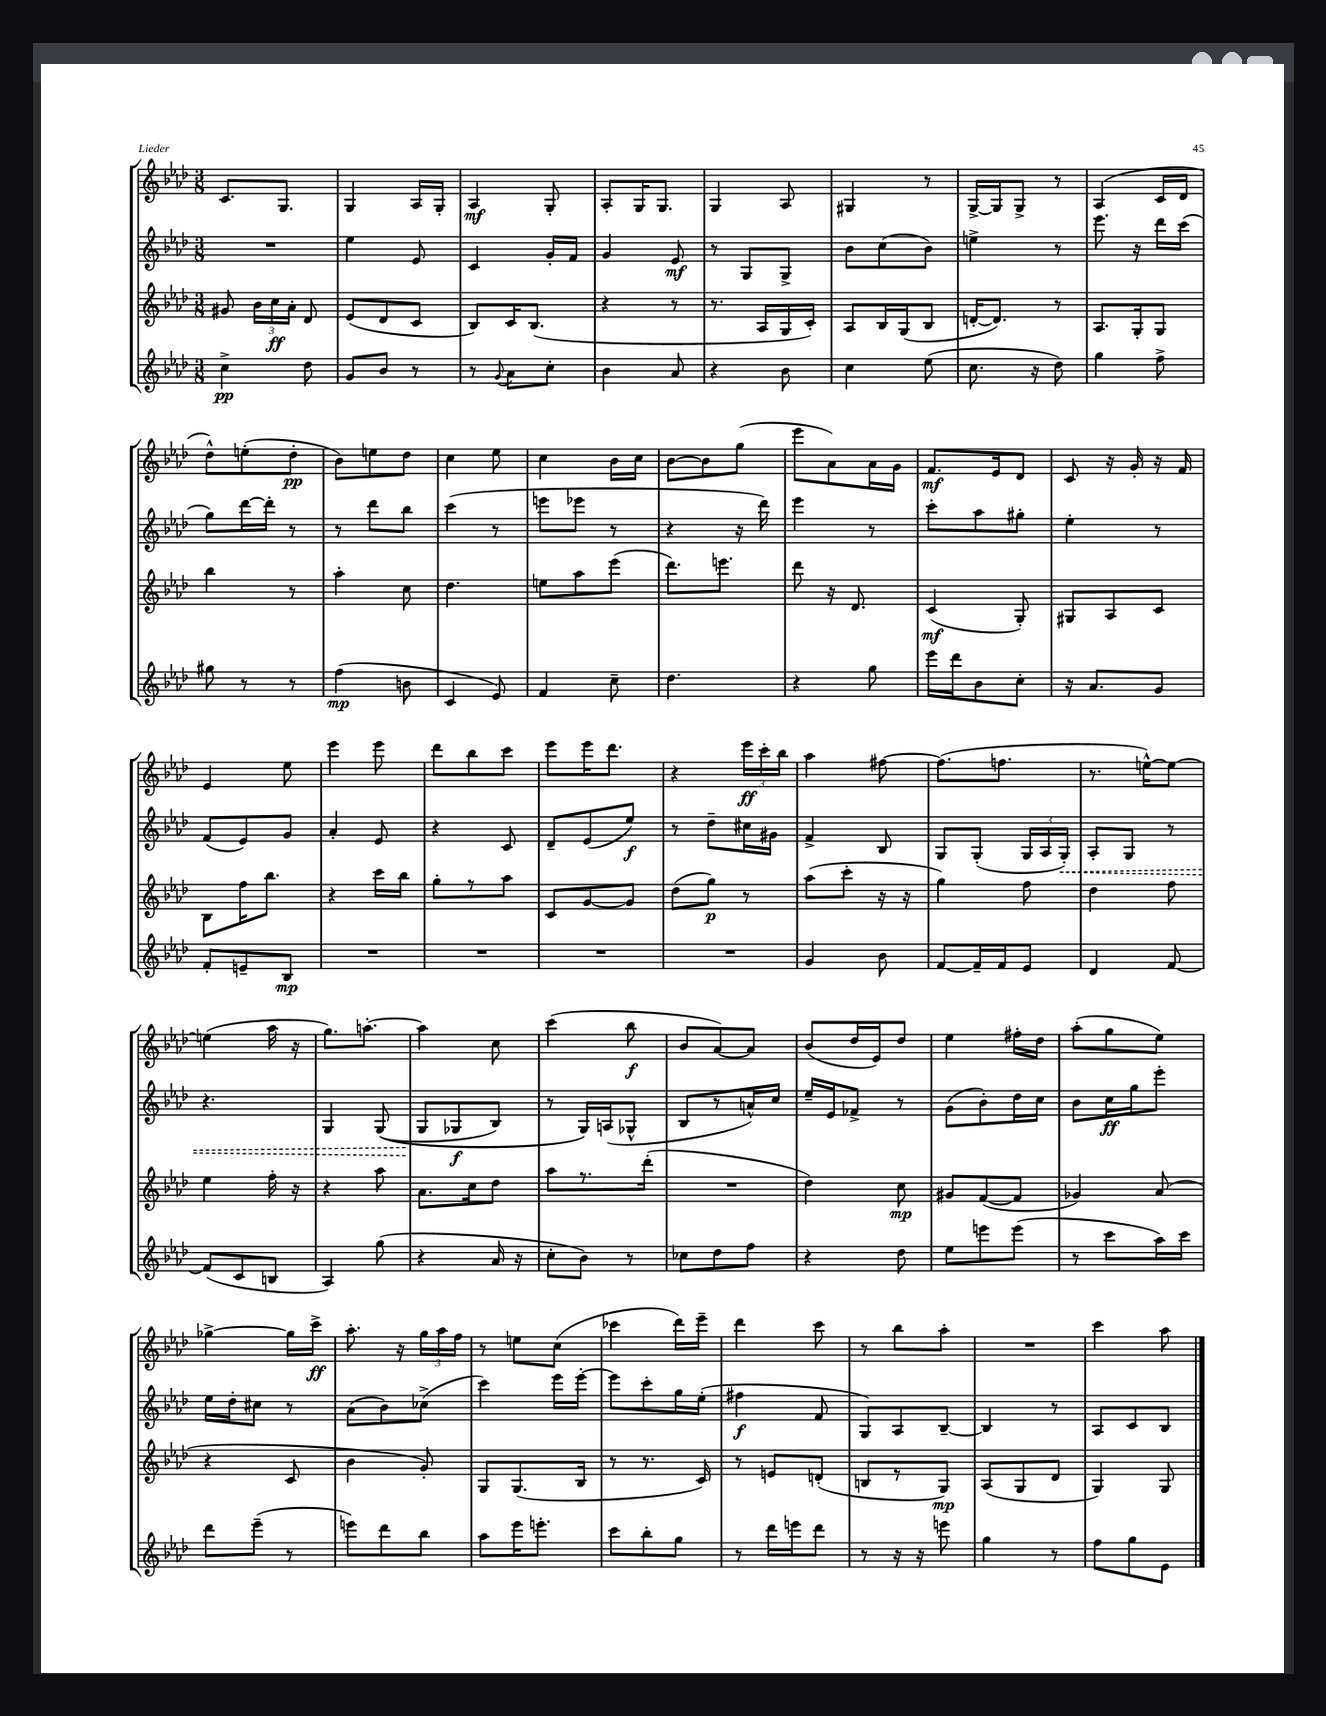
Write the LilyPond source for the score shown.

<<
\new StaffGroup <<
\new Staff = "s0" {
    \clef treble \key aes \major \numericTimeSignature \time 3/8
    \autoBeamOff c'8.[ g8.] |
    g4 aes16[ g16]-. |
    aes4\mf g8-. |
    aes8[-. g16 g8.] |
    g4 aes8 |
    gis4 r8 |
    g16[~-> g16 g8]-> r8 |
    aes4( c'16[ des'16] |
    des''8[-^) e''8-.( des''8]-.\pp |
    bes'8[) e''8 des''8] |
    c''4 ees''8 |
    c''4 bes'16[ c''16] |
    bes'8[~ bes'8 g''8]( |
    ees'''8[ aes'8) aes'16 g'16] |
    f'8.[\mf ees'16 des'8] |
    c'8 r16 g'16-. r16 f'16 |
    ees'4 ees''8 |
    ees'''4 ees'''8 |
    des'''8[ bes''8 c'''8] |
    ees'''8[ ees'''16 des'''8.] |
    r4 \tuplet 3/2 { ees'''16[\ff c'''16-. bes''16] } |
    aes''4 fis''8~ |
    fis''8.[( f''8.] |
    r8. e''16[~-^) e''8]~ |
    e''4( aes''16 r16 |
    g''8.[) a''8.]~-. |
    a''4 c''8 |
    c'''4( bes''8\f |
    bes'8[ aes'8~) aes'8] |
    bes'8[( des''16 ees'16) des''8] |
    ees''4 fis''16[-. des''16] |
    aes''8[-.( g''8 ees''8]) |
    ges''4~-> ges''16[ c'''16]->\ff |
    aes''8.-. r16 \tuplet 3/2 { g''16[ aes''16 f''16] } |
    r8 e''8[ c''8]( |
    ces'''4 des'''16[) ees'''16]-- |
    des'''4 c'''8 |
    r8 bes''8[ aes''8]-. |
    R4. |
    c'''4 aes''8 \bar "|." |
}
\new Staff = "s1" {
    \clef treble \key aes \major \numericTimeSignature \time 3/8
    \autoBeamOff R4. |
    ees''4 ees'8 |
    c'4 g'16[-. f'16] |
    g'4 ees'8\mf |
    r8 g8[ g8]-> |
    bes'8[ c''8( bes'8]) |
    e''4-> r8 |
    ees'''8. r16 des'''16[ c'''16]( |
    g''8[) des'''16~ des'''16]-. r8 |
    r8 des'''8[ bes''8] |
    c'''4( r8 |
    e'''8[ ees'''8] r8 |
    r4 r16 des'''16) |
    ees'''4 r8 |
    c'''8[-. aes''8 gis''8]-. |
    ees''4-. r8 |
    f'8[( ees'8) g'8] |
    aes'4-. ees'8 |
    r4 c'8 |
    des'8[-- ees'8( ees''8]\f) |
    r8 des''8[-- cis''16 gis'16] |
    f'4-> bes8 |
    g8[ g8]-.( \tuplet 3/2 { g16[ aes16 \once \override Hairpin.style = #'dashed-line g16]-.\<) } |
    aes8[-. g8] r8 |
    r4. |
    g4 g8(\( |
    g8[\! ges8\f bes8]) |
    r8 g16[\) a16( ges8]-^ |
    bes8[ r8 a'16-^) c''16] |
    ees''16[-- ees'16 fes'8]-> r8 |
    g'8[( bes'8-.) des''16 c''16] |
    bes'8[ c''16\ff g''16 ees'''8]-. |
    ees''16[ des''16-. cis''8] r8 |
    aes'8[( bes'8) ces''8]->( |
    c'''4) ees'''16[ ees'''16]~-. |
    ees'''8[ c'''8-. g''16 ees''16]-.( |
    fis''4\f f'8 |
    g8[) aes8 bes8]~-- |
    bes4 r8 |
    aes8[ c'8 bes8] \bar "|." |
}
\new Staff = "s2" {
    \clef treble \key aes \major \numericTimeSignature \time 3/8
    \autoBeamOff gis'8 \tuplet 3/2 { bes'16[ c''16\ff aes'16]-. } des'8 |
    ees'8[( des'8 c'8] |
    bes8[) c'16 bes8.]( |
    r4 r8 |
    r8. aes16[ g16 c'16]-.) |
    aes8[ bes16 g16( bes8] |
    d'16[~-. d'8.]) r8 |
    aes8.[ g16-. g8] |
    bes''4 r8 |
    aes''4-. c''8 |
    des''4. |
    e''8[ aes''8 ees'''8]( |
    des'''8.[) e'''8.] |
    des'''8 r16 des'8. |
    c'4\mf( g8-.) |
    gis8[ aes8 c'8] |
    bes8[ f''16 bes''8.] |
    r4 c'''16[ bes''16] |
    g''8[-. r8 aes''8] |
    c'8[ g'8~ g'8] |
    des''8[( g''8]\p) r8 |
    aes''8[( c'''8]-. r16 r16 |
    g''4) f''8 |
    des''4 f''8 |
    ees''4 f''16-. r16 |
    r4 aes''8 |
    aes'8.[ c''16 des''8] |
    aes''8[ r8. des'''16]-.( |
    R4. |
    des''4) c''8\mp |
    gis'8[ f'8~( f'8] |
    ges'4) aes'8( |
    r4 c'8 |
    bes'4 g'8-.) |
    g8[ g8.( bes16] |
    r8 r8. c'16) |
    r8 e'8[ d'8]-.( |
    b8[ r8 g8]\mp) |
    aes8[( g8 des'8] |
    g4) g8 \bar "|." |
}
\new Staff = "s3" {
    \clef treble \key aes \major \numericTimeSignature \time 3/8
    \autoBeamOff c''4->\pp des''8 |
    g'8[ bes'8] r8 |
    r8 \appoggiatura { g'8 } aes'8[ c''8]-. |
    bes'4 aes'8 |
    r4 bes'8 |
    c''4 ees''8( |
    c''8. r16 des''8) |
    g''4 f''8-> |
    gis''8 r8 r8 |
    f''4\mp( b'8 |
    c'4 ees'8) |
    f'4 c''8-- |
    des''4. |
    r4 g''8 |
    ees'''16[ des'''16 bes'8 c''8]-. |
    r16 aes'8.[ g'8] |
    f'8[-. e'8-- bes8]\mp |
    R4. |
    R4. |
    R4. |
    R4. |
    g'4 bes'8 |
    f'8[~ f'16-- f'16 ees'8] |
    des'4 f'8~ |
    f'8[( c'8 b8] |
    aes4) g''8( |
    r4 aes'16 r16 |
    c''8[-. bes'8]) r8 |
    ces''8[ des''8 f''8] |
    r4 des''8 |
    ees''8[ e'''8 e'''8]( |
    r8 c'''8[ aes''16) c'''16] |
    des'''8[ ees'''8]--( r8 |
    e'''8[) des'''8 bes''8] |
    aes''8[ ees'''16 e'''8.]-. |
    c'''8[ bes''8-. g''8] |
    r8 des'''16[ e'''16 des'''8] |
    r8 r16 r16 e'''8 |
    g''4 r8 |
    f''8[ g''8 ees'8] \bar "|." |
}
>>
>>
\layout { \context { \Score \remove "Bar_number_engraver" } }
